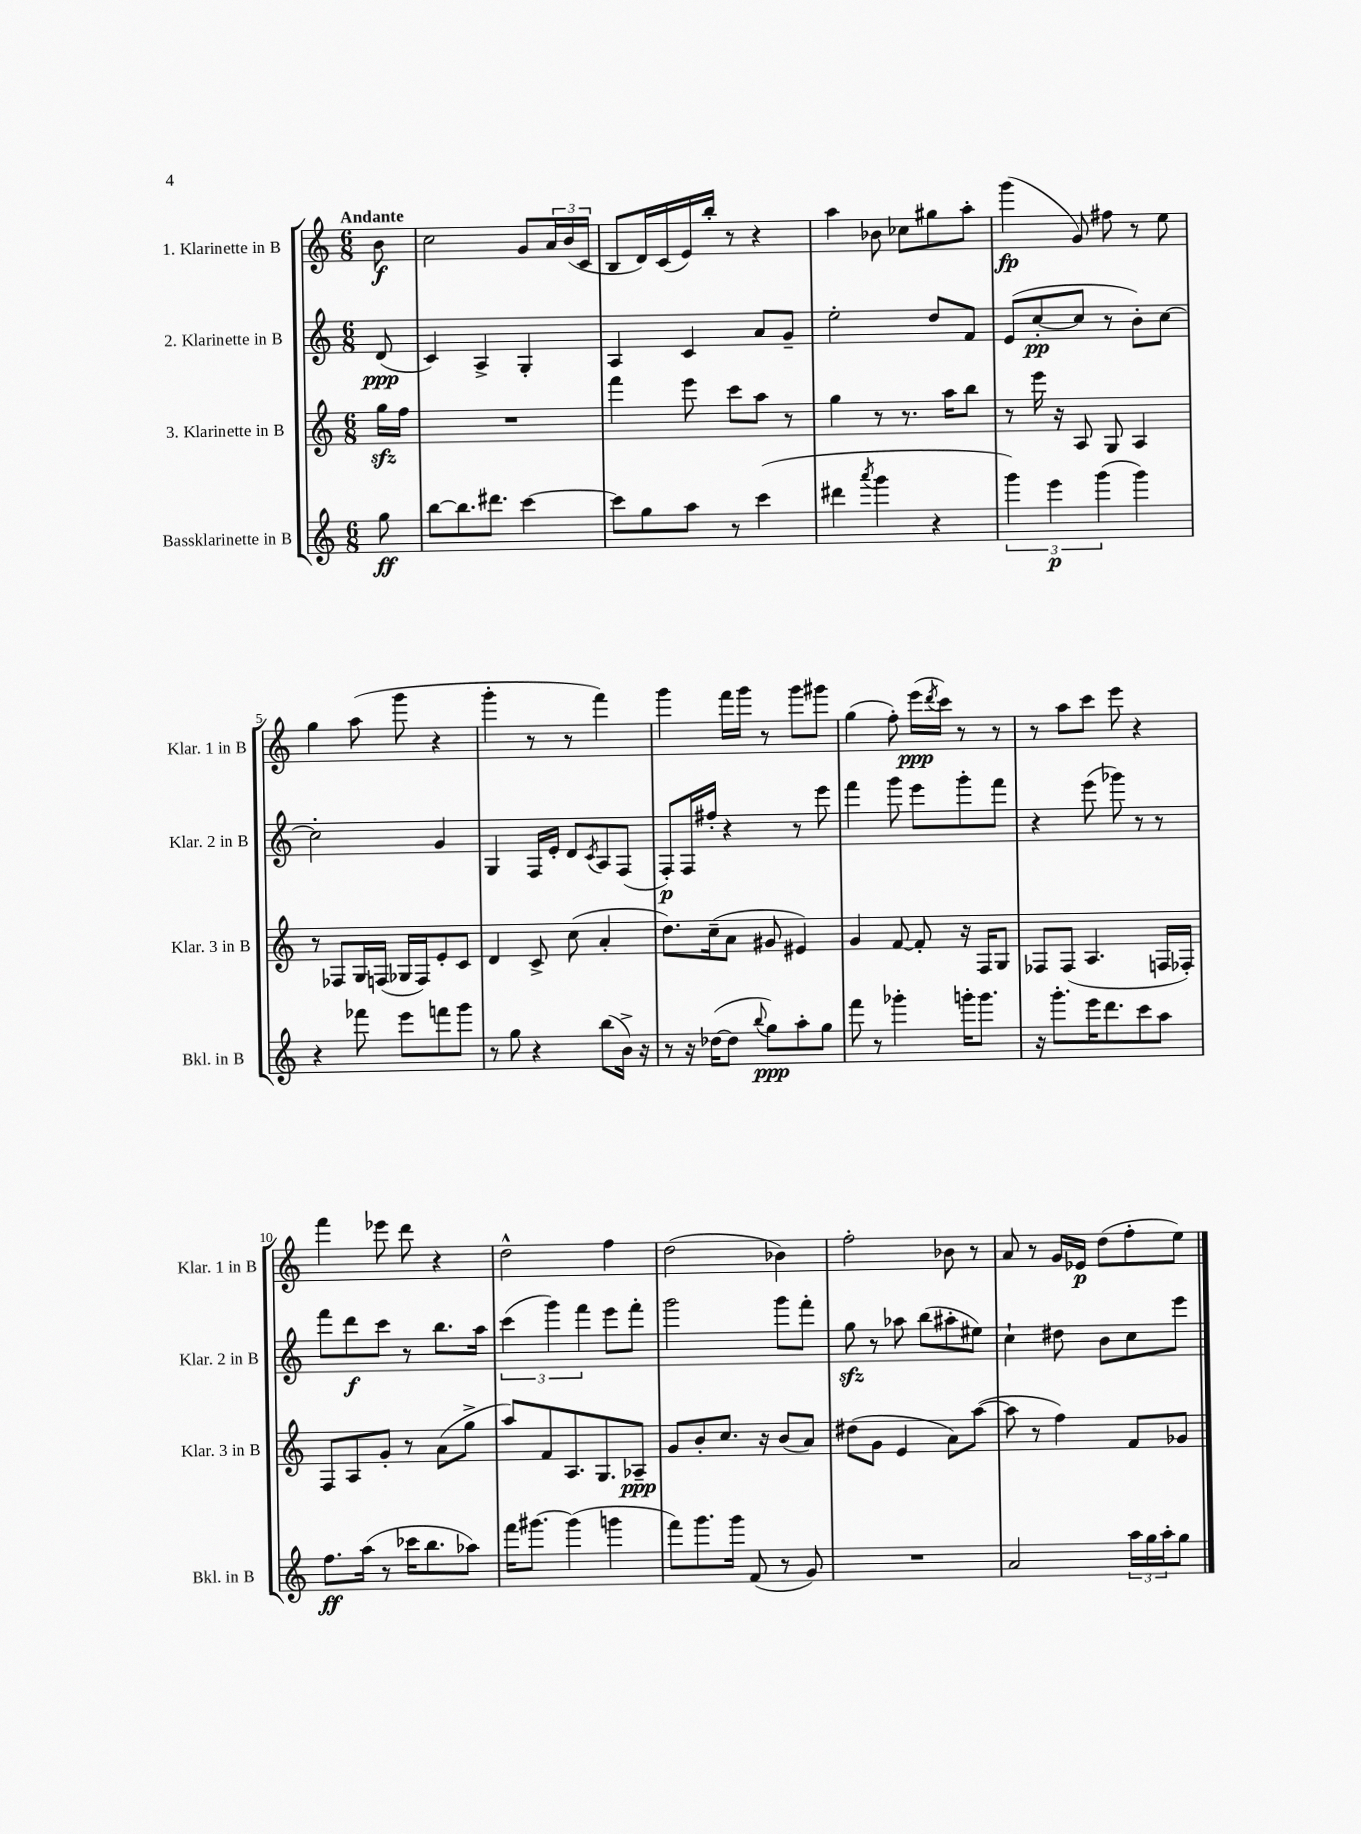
<<
\new StaffGroup <<
\new Staff = "s0" \with { instrumentName = "1. Klarinette in B" shortInstrumentName = "Klar. 1 in B" } {
    \clef treble \key c \major \numericTimeSignature \time 6/8 \partial 8 \tempo "Andante"
    b'8\f |
    c''2 g'8 \tuplet 3/2 { a'16 b'16( c'16 } |
    b8 d'16) c'16( e'16) b''16-. r8 r4 |
    a''4 bes'8 ces''8 gis''8 a''8-. |
    g'''4\fp( g'8) fis''8 r8 e''8 |
    g''4 a''8( g'''8 r4 |
    g'''4-. r8 r8 f'''4) |
    g'''4 f'''16 g'''16 r8 g'''8 gis'''8 |
    g''4( f''8-.) e'''16\ppp( \acciaccatura { d'''8 } c'''16) r8 r8 |
    r8 a''8 c'''8 e'''8 r4 |
    f'''4 ees'''8 d'''8 r4 |
    d''2-^ f''4 |
    d''2( bes'4) |
    f''2-. bes'8 r8 |
    a'8 r8 g'16 ees'16\p d''8( f''8-. e''8) \bar "|." |
}
\new Staff = "s1" \with { instrumentName = "2. Klarinette in B" shortInstrumentName = "Klar. 2 in B" } {
    \clef treble \key c \major \numericTimeSignature \time 6/8 \partial 8
    d'8\ppp( |
    c'4) a4-> g4-. |
    a4 c'4 a'8 g'8-- |
    e''2-. d''8 f'8 |
    e'8( c''8~-.\pp c''8 r8 b'8-.) c''8~ |
    c''2-. g'4 |
    g4 f16 e'16-. d'8 \acciaccatura { c'8 } a8 f8( |
    f8-.\p) f16 fis''16-. r4 r8 e'''8 |
    f'''4 g'''8 e'''8 g'''8-. f'''8 |
    r4 e'''8( ges'''8) r8 r8 |
    f'''8 d'''8\f c'''8 r8 b''8. a''16 |
    \tuplet 3/2 { c'''4( g'''4) f'''4 } e'''8 f'''8-. |
    g'''2 g'''8 f'''8-. |
    g''8\sfz r8 aes''8 b''8( ais''8-. eis''8) |
    c''4-! dis''8 b'8 c''8 e'''8 \bar "|." |
}
\new Staff = "s2" \with { instrumentName = "3. Klarinette in B" shortInstrumentName = "Klar. 3 in B" } {
    \clef treble \key c \major \numericTimeSignature \time 6/8 \partial 8
    g''16\sfz f''16 |
    R2. |
    f'''4 e'''8 c'''8 a''8 r8 |
    g''4 r8 r8. a''16 b''8 |
    r8 e'''16 r16 a8 g8 a4 |
    r8 fes8 g16 f16( ges16 f16) e'8-. c'8 |
    d'4 c'8-> c''8( a'4-. |
    d''8.) c''16--( a'8 gis'8 eis'4) |
    g'4 f'8~ f'8-. r16 f16 g8 |
    fes8 fes8( a4. f16 fes16-.) |
    f8 a8 g'8-. r8 a'8( g''8-> |
    a''8) f'8 a8. g8. aes8--\ppp |
    g'8 b'8-. c''8. r16 b'8( a'8) |
    dis''8( g'8 e'4 a'8) a''8~( |
    a''8 r8 f''4) f'8 ges'8 \bar "|." |
}
\new Staff = "s3" \with { instrumentName = "Bassklarinette in B" shortInstrumentName = "Bkl. in B" } {
    \clef treble \key c \major \numericTimeSignature \time 6/8 \partial 8
    g''8\ff |
    b''8~ b''8. dis'''8. c'''4~ |
    c'''8 g''8 a''8 r8 c'''4( |
    dis'''4 \acciaccatura { a'''8 } g'''4 r4 |
    \tuplet 3/2 { g'''4) e'''4\p g'''4( } g'''4) |
    r4 fes'''8 e'''8 f'''8 g'''8 |
    r8 g''8 r4 b''8( b'16->) r16 |
    r8 r16 des''16~( des''8 \appoggiatura { b''8 } g''8\ppp) a''8-. g''8 |
    f'''8 r8 ges'''4-. g'''16-. g'''8. |
    r16 g'''8.-. e'''16 d'''8. c'''8 a''8 |
    f''8.\ff a''16( r8 ces'''16 b''8. aes''8) |
    f'''16 gis'''8.~ gis'''4( g'''4 |
    f'''8) g'''8. g'''16 f'8( r8 g'8) |
    R2. |
    a'2 \tuplet 3/2 { a''16 g''16 a''16-. } g''8 \bar "|." |
}
>>
>>
